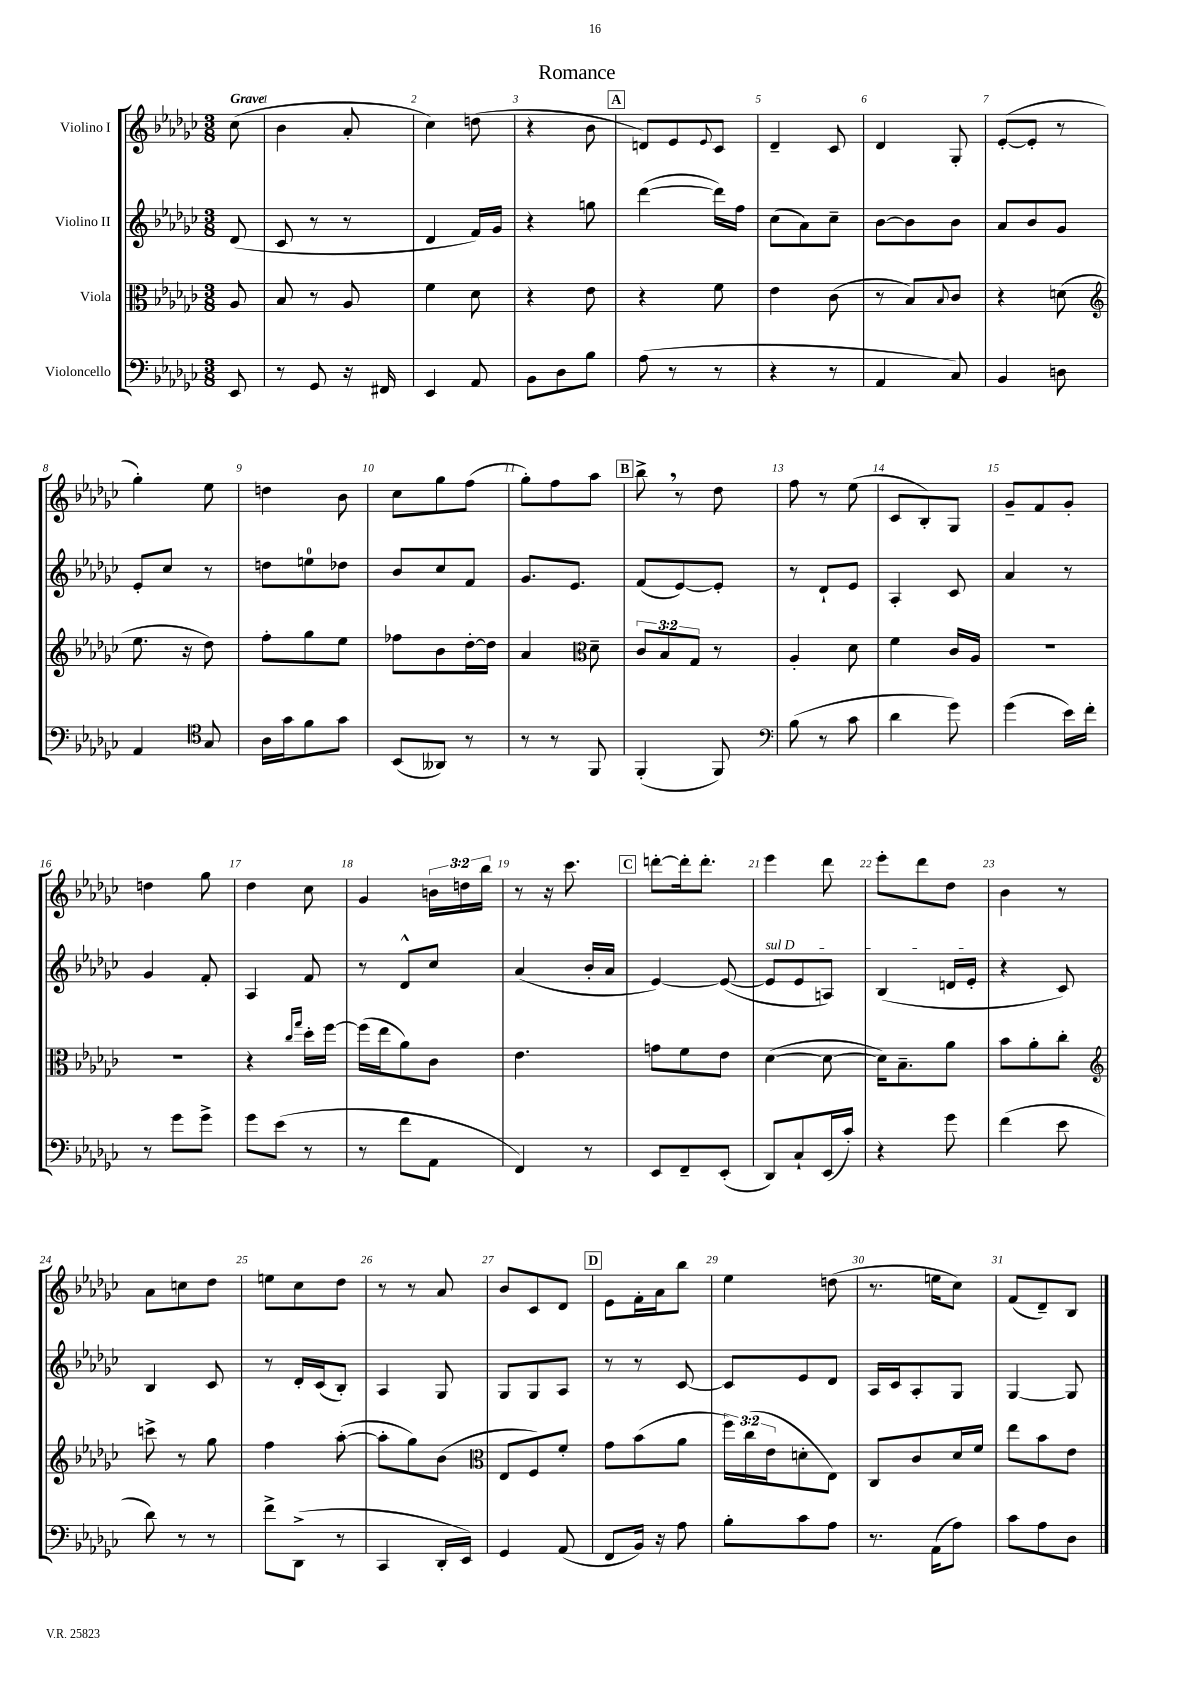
\header { title = "Romance" }
<<
\new StaffGroup <<
\new Staff = "s0" \with { instrumentName = "Violino I" } {
    \clef treble \key ges \major \numericTimeSignature \time 3/8 \override Staff.TupletNumber.text = #tuplet-number::calc-fraction-text \partial 8 \tempo "Grave"
    ces''8( |
    bes'4 aes'8-. |
    ces''4) d''8( |
    r4 bes'8 |
    \mark \markup { \box "A" } d'8) ees'8 \appoggiatura { ees'8 } ces'8 |
    des'4-- ces'8 |
    des'4 ges8-. |
    ees'8~-.( ees'8-. r8 |
    ges''4-.) ees''8 |
    d''4 bes'8 |
    ces''8 ges''8 f''8( |
    ges''8-.) f''8 aes''8 |
    \mark \markup { \box "B" } bes''8-> \breathe r8 des''8 |
    f''8 r8 ees''8( |
    ces'8 bes8-.) ges8 |
    ges'8-- f'8 ges'8-. |
    d''4 ges''8 |
    des''4 ces''8 |
    ges'4 \tuplet 3/2 { b'16 d''16 bes''16 } |
    r8 r16 ces'''8. |
    \mark \markup { \box "C" } d'''8~-. d'''16-. d'''8.-. |
    ees'''4 des'''8 |
    ees'''8-. des'''8 des''8 |
    bes'4 r8 |
    aes'8 c''8 des''8 |
    e''8 ces''8 des''8 |
    r8 r8 aes'8 |
    bes'8 ces'8 des'8 |
    \mark \markup { \box "D" } ees'8 f'16-. aes'16 bes''8 |
    ees''4 d''8( |
    r8. e''16 ces''8) |
    f'8( des'8--) bes8 \bar "|." |
}
\new Staff = "s1" \with { instrumentName = "Violino II" } {
    \clef treble \key ges \major \numericTimeSignature \time 3/8 \partial 8
    des'8( |
    ces'8 r8 r8 |
    des'4 f'16) ges'16 |
    r4 g''8 |
    \mark \markup { \box "A" } des'''4~( des'''16) f''16 |
    ces''8( aes'8) ces''8-- |
    bes'8~ bes'8 bes'8 |
    aes'8 bes'8 ges'8 |
    ees'8-. ces''8 r8 |
    d''8 e''8-0 des''8 |
    bes'8 ces''8 f'8 |
    ges'8. ees'8. |
    \mark \markup { \box "B" } f'8( ees'8~) ees'8-. |
    r8 des'8-! ees'8 |
    aes4-. ces'8 |
    aes'4 r8 |
    ges'4 f'8-. |
    aes4 f'8 |
    r8 des'8-^ ces''8 |
    aes'4( bes'16-. aes'16 |
    \mark \markup { \box "C" } ees'4~) ees'8~( |
    \once \override TextSpanner.bound-details.left.text = \markup { \italic "sul D" } ees'8\startTextSpan ees'8 a8) |
    bes4( d'16 ees'16-.\stopTextSpan |
    r4 ces'8) |
    bes4 ces'8 |
    r8 des'16-. ces'16( bes8-.) |
    aes4 ges8 |
    ges8 ges8 aes8 |
    \mark \markup { \box "D" } r8 r8 ces'8~ |
    ces'8 ees'8 des'8 |
    aes16 ces'16 aes8-. ges8 |
    ges4~ ges8 \bar "|." |
}
\new Staff = "s2" \with { instrumentName = "Viola" } {
    \clef alto \key ges \major \numericTimeSignature \time 3/8 \override Staff.TupletNumber.text = #tuplet-number::calc-fraction-text \partial 8
    aes8 |
    bes8 r8 aes8 |
    f'4 des'8 |
    r4 ees'8 |
    \mark \markup { \box "A" } r4 f'8 |
    ees'4 ces'8( |
    r8 bes8) \appoggiatura { bes8 } ces'8 |
    r4 d'8( |
    \clef treble ees''8. r16 des''8) |
    f''8-. ges''8 ees''8 |
    fes''8 bes'8 des''16~-. des''16 |
    aes'4 \clef alto des'8-- |
    \mark \markup { \box "B" } \tuplet 3/2 { ces'8 bes8 ges8 } r8 |
    aes4-. des'8 |
    f'4 ces'16 aes16 |
    R4. |
    R4. |
    r4 \grace { ces''16 ges''16 } des''16-. f''16~ |
    f''16( ees''16 aes'8) ces'8 |
    ees'4. |
    \mark \markup { \box "C" } g'8 f'8 ees'8 |
    des'4~( des'8~ |
    des'16) bes8.-- aes'8 |
    bes'8 aes'8-. ces''8-. |
    \clef treble c'''8-> r8 ges''8 |
    f''4 aes''8~-.( |
    aes''8-. ges''8) bes'8( |
    \clef alto ees8 f8) f'8-. |
    \mark \markup { \box "D" } ges'8 bes'8( aes'8 |
    \tuplet 3/2 { f''16) ces''16( ees'16 } d'8-. ees8) |
    ces8 ces'8 des'16 f'16 |
    ees''8 bes'8 ees'8 \bar "|." |
}
\new Staff = "s3" \with { instrumentName = "Violoncello" } {
    \clef bass \key ges \major \numericTimeSignature \time 3/8 \partial 8
    ees,8 |
    r8 ges,8 r16 fis,16 |
    ees,4 aes,8 |
    bes,8 des8 bes8 |
    \mark \markup { \box "A" } aes8( r8 r8 |
    r4 r8 |
    aes,4 ces8) |
    bes,4 d8 |
    aes,4 \clef tenor ges8 |
    aes16 ges'16 f'8 ges'8 |
    bes,8( aeses,8) r8 |
    r8 r8 f,8 |
    \mark \markup { \box "B" } f,4-.( f,8) |
    \clef bass bes8( r8 ces'8 |
    des'4 ges'8) |
    ges'4( ees'16) f'16-. |
    r8 ges'8 ges'8-> |
    ges'8 ees'8( r8 |
    r8 f'8 aes,8 |
    f,4) r8 |
    \mark \markup { \box "C" } ees,8 f,8-- ees,8-.( |
    des,8) ces8-! ees,16( ces'16-.) |
    r4 ges'8 |
    f'4( ees'8 |
    des'8) r8 r8 |
    f'8-> des,8->( r8 |
    ces,4 des,16-. ees,16) |
    ges,4 aes,8( |
    \mark \markup { \box "D" } f,8 bes,16) r16 aes8 |
    bes8-. ces'8 aes8 |
    r8. aes,16( aes8) |
    ces'8 aes8 des8 \bar "|." |
}
>>
>>
\layout { \context { \Score \override BarNumber.break-visibility = ##(#f #t #t) barNumberVisibility = #all-bar-numbers-visible } }
